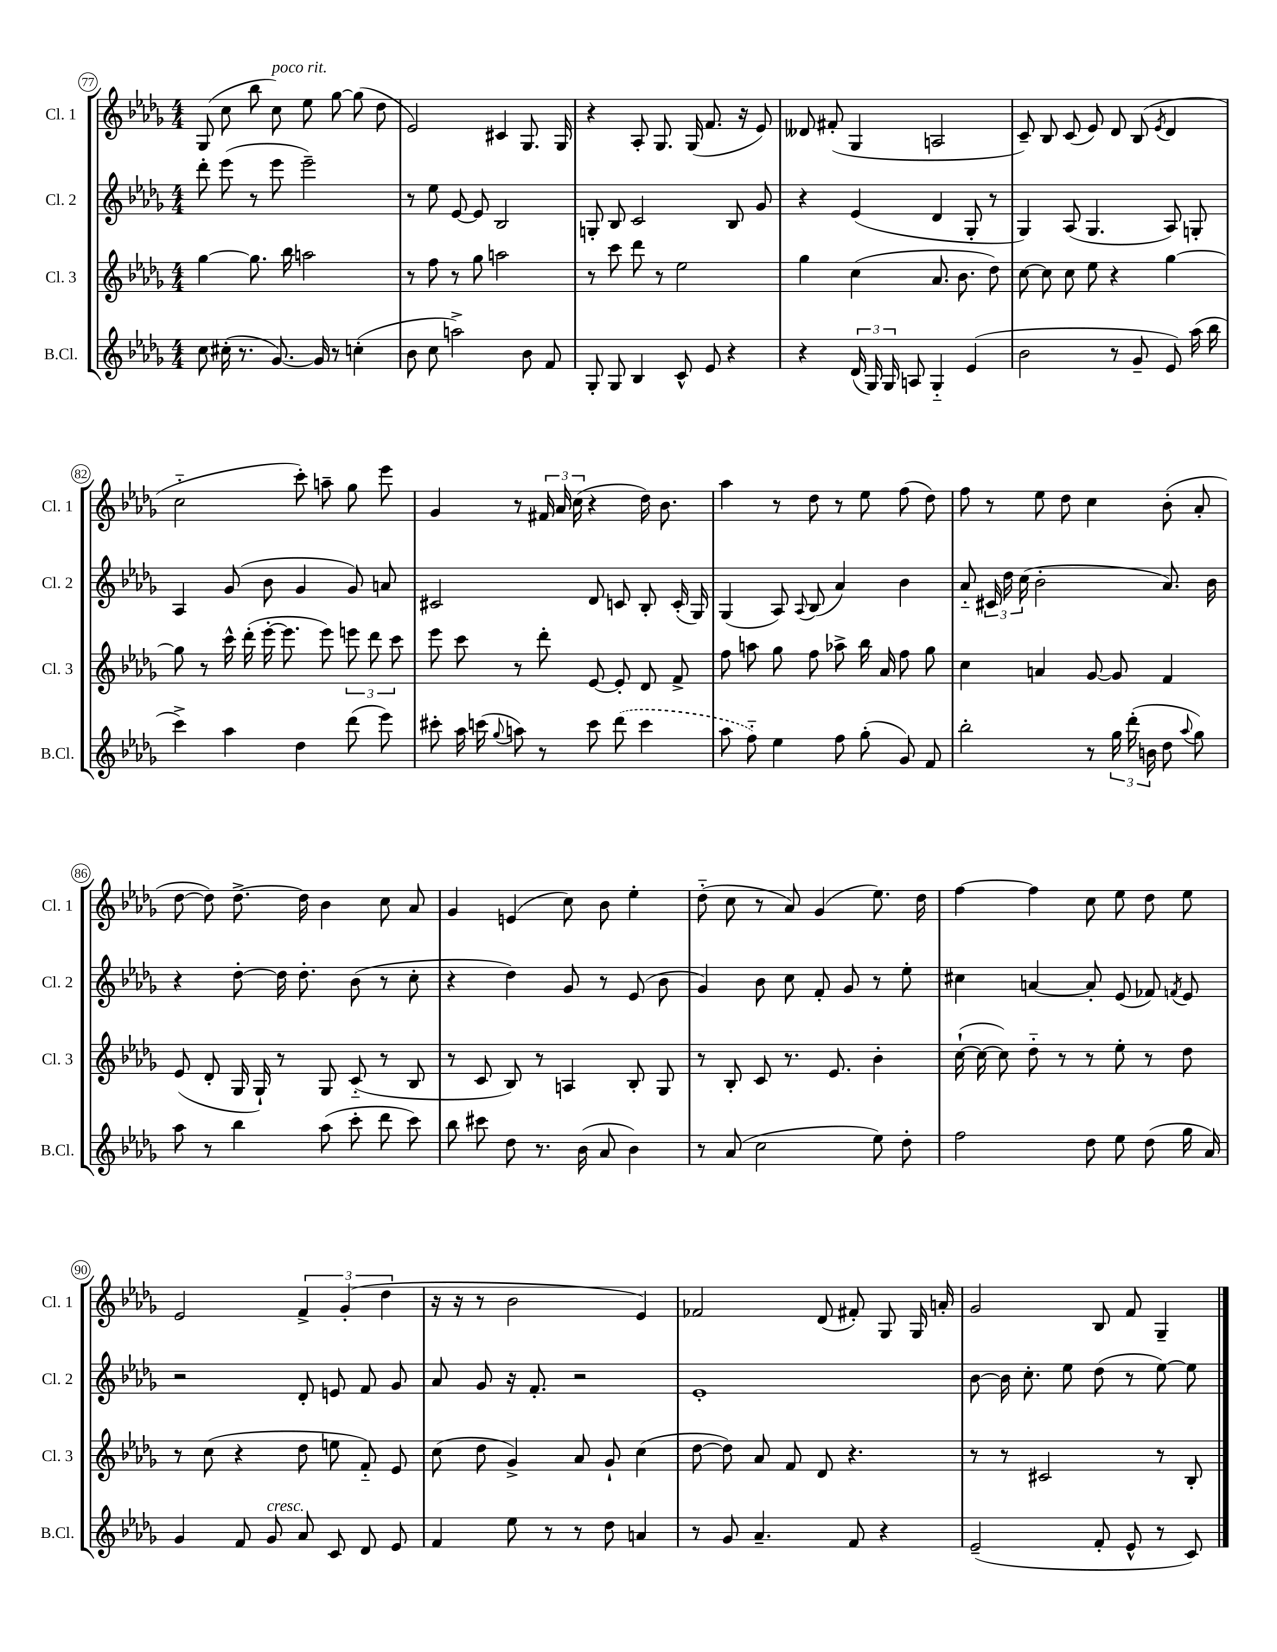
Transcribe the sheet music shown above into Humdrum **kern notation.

**kern	**kern	**kern	**kern
*part4	*part3	*part2	*part1
*staff4	*staff3	*staff2	*staff1
*I"B.Cl.	*I"Cl. 3	*I"Cl. 2	*I"Cl. 1
*I'B.Cl.	*I'Cl. 3	*I'Cl. 2	*I'Cl. 1
*clefG2	*clefG2	*clefG2	*clefG2
*k[b-e-a-d-g-]	*k[b-e-a-d-g-]	*k[b-e-a-d-g-]	*k[b-e-a-d-g-]
*M4/4	*M4/4	*M4/4	*M4/4
=77	=77	=77	=77
8cc\	[4gg-\	8ddd-'\	(8G-/
(16cc#X'\	.	(8eee-\	8cc\
8.r	.	.	.
.	8.gg-\]	8r	8bb-\
!	!	!	!LO:TX:a:i:t=poco rit.
[8.g-/)	.	8eee-\	8cc\)
.	16bb-\	.	.
.	2aan\	2eee-~\)	8ee-\
16g-/]	.	.	.
8r	.	.	[8gg-\
(4ccn'\	.	.	(8gg-\]
.	.	.	8dd-\
=78	=78	=78	=78
8b-\	8r	8r	2e-/)
8cc\	8ff\	8ee-\	.
2aan^\)	8r	[8e-/	.
.	8gg-\	8e-/]	.
.	2aan\	2B-/	4c#X/
8b-\	.	.	8.G-/
8f/	.	.	.
.	.	.	16G-/
=79	=79	=79	=79
8G-'/	8r	8Gn'/	4r
8G-/	8ccc\	8B-/	.
4B-/	8ddd-\	2c/	8A-'/
.	8r	.	8.G-/
8c^^/	2ee-\	.	.
.	.	.	(16G-/
8e-/	.	.	8.f/
4r	.	8B-/	.
.	.	.	16r
.	.	8g-/	8e-/)
=80	=80	=80	=80
4r	4gg-\	4r	8d--X/
.	.	.	(8f#X'/
(24d-/	(4cc\	(4e-/	4G-/
24G-/)	.	.	.
24G-/	.	.	.
8An/	.	.	.
4G-/	8.a-/	4d-/	2An/
.	8.b-\	.	.
(4e-/	.	8G-'/	.
.	8dd-\)	8r	.
=81	=81	=81	=81
2b-\	[8cc\	4G-/)	8c~/)
.	8cc\]	.	8B-/
.	8cc\	(8A-/	(8c/
.	8ee-\	4.G-/	8e-/)
8r	4r	.	8d-/
8g-~/	.	.	(8B-/
.	.	.	8qe-/
8e-/)	[4gg-\	8A-/)	4d-/
(16aa-\	.	8Gn'/	.
16bb-\	.	.	.
!!LO:LB:g=z
=82	=82	=82	=82
4ccc^\)	8gg-\]	4A-/	2cc\
.	8r	.	.
4aa-\	16ccc^^\	(8g-/	.
.	(16ddd-'\	.	.
.	[16eee-'\	8b-\	.
.	8.eee-\]	.	.
4dd-\	.	4g-/	8ccc'\)
.	8eee-\)	.	8aan~\
(8ddd-\	12eeen\	8g-/)	8gg-\
.	12ddd-\	.	.
8eee-\)	.	8an/	8eee-\
.	12ccc\	.	.
=83	=83	=83	=83
8ccc#X'\	8eee-\	2c#X/	4g-/
16aa-\	8ccc\	.	.
(16cccn\	.	.	.
8qqgg-/	.	.	.
8aan\)	8r	.	8r
8r	8ddd-'\	.	24f#X/
.	.	.	24a-/
.	.	.	(24cc\
8ccc\	[8e-/	8d-/	4r
(8ddd-\	8e-'/]	8cn/	.
4ccc\	8d-/	8B-'/	16dd-\)
.	.	.	8.b-\
.	8f^/	(16c'/	.
.	.	16G-/)	.
=84	=84	=84	=84
8aa-\	8ff\	(4G-/	4aa-\
8ff\)	8aan\	.	.
4ee-\	8gg-\	8A-/)	8r
.	.	8qqA-/	.
.	8ff\	(8B-/	8dd-\
8ff\	8aa-X^\	4a-/)	8r
(8gg-'\	16bb-\	.	8ee-\
.	16a-/	.	.
8g-/)	8ff\	4b-\	(8ff\
8f/	8gg-\	.	8dd-\)
=85	=85	=85	=85
2bb-'\	4cc\	8a-/	8ff\
.	.	24c#X/	8r
.	.	24dd-\	.
.	.	(24cc\	.
.	4an/	2b-'\	8ee-\
.	.	.	8dd-\
8r	[8g-/	.	4cc\
24gg-\	8g-/]	.	.
(24ddd-'\	.	.	.
24bn\	.	.	.
8dd-\	4f/	8.a-/)	(8b-'\
8qqaa-/	.	.	.
8gg-\)	.	.	8a-'/
.	.	16b-\	.
!!LO:LB:g=z
=86	=86	=86	=86
8aa-\	(8e-/	4r	[8dd-\
8r	8d-'/	.	8dd-\])
4bb-\	16G-/	[8dd-'\	[8.dd-^\
.	16G-`/)	.	.
.	8r	16dd-\]	.
.	.	8.dd-'\	16dd-\]
(8aa-\	8G-/	.	4b-\
8ccc'\	(8c/	(8b-\	.
8ddd-\	8r	8r	8cc\
8ccc\)	8B-/	8cc'\	8a-/
=87	=87	=87	=87
8bb-\	8r	4r	4g-/
8ccc#X\	8c/	.	.
8dd-\	8B-/)	4dd-\)	(4en/
8.r	8r	.	.
.	4An/	8g-/	8cc\)
(16b-\	.	.	.
8a-/	.	8r	8b-\
4b-\)	8B-'/	(8e-/	4ee-'\
.	8G-/	8b-\	.
=88	=88	=88	=88
8r	8r	4g-/)	(8dd-\
(8a-/	8B-'/	.	8cc\
2cc\	8c/	8b-\	8r
.	8.r	8cc\	8a-/)
.	.	8f'/	(4g-/
.	8.e-/	.	.
.	.	8g-/	.
8ee-\)	4b-'\	8r	8.ee-\)
8dd-'\	.	8ee-'\	.
.	.	.	16dd-\
=89	=89	=89	=89
2ff\	([16cc`\	4cc#X\	[4ff\
.	16cc\_	.	.
.	8cc\])	.	.
.	8dd-\	[4an/	4ff\]
.	8r	.	.
8dd-\	8r	8a'/]	8cc\
8ee-\	8ee-'\	(8e-/	8ee-\
(8dd-\	8r	8f-X/)	8dd-\
.	.	8qfn/	.
16gg-\	8dd-\	8e-/	8ee-\
16a-/)	.	.	.
!!LO:LB:g=z
=90	=90	=90	=90
4g-/	8r	2r	2e-/
.	(8cc\	.	.
8f/	4r	.	.
!LO:TX:a:i:t=cresc.	!	!	!
8g-/	.	.	.
8a-/	8dd-\	8d-'/	6f^/
8c/	8een\	8en/	.
.	.	.	(6g-'/
8d-/	8f/)	8f/	.
.	.	.	6dd-\
8e-/	8e-/	8g-/	.
=91	=91	=91	=91
4f/	(8cc\	8a-/	16r
.	.	.	16r
.	8dd-\	8g-/	8r
8ee-\	4g-^/)	16r	2b-\
.	.	8.f'/	.
8r	.	.	.
8r	8a-/	2r	.
8dd-\	8g-`/	.	.
4an/	(4cc\	.	4e-/)
=92	=92	=92	=92
8r	[8dd-\	1e-'	2f-X/
8g-/	8dd-\])	.	.
4.a-~/	8a-/	.	.
.	8f/	.	.
.	8d-/	.	(8d-/
8f/	4.r	.	8f#X'/)
4r	.	.	8G-/
.	.	.	16G-/
.	.	.	16an'/
=93	=93	=93	=93
(2e-~/	8r	[8b-\	2g-/
.	8r	16b-\]	.
.	.	8.cc'\	.
.	2c#X/	.	.
.	.	8ee-\	.
8f'/	.	(8dd-\	8B-/
8e-^^/	.	8r	8f/
8r	8r	[8ee-\)	4G-~/
8c/)	8B-'/	8ee-\]	.
==	==	==	==
*-	*-	*-	*-
